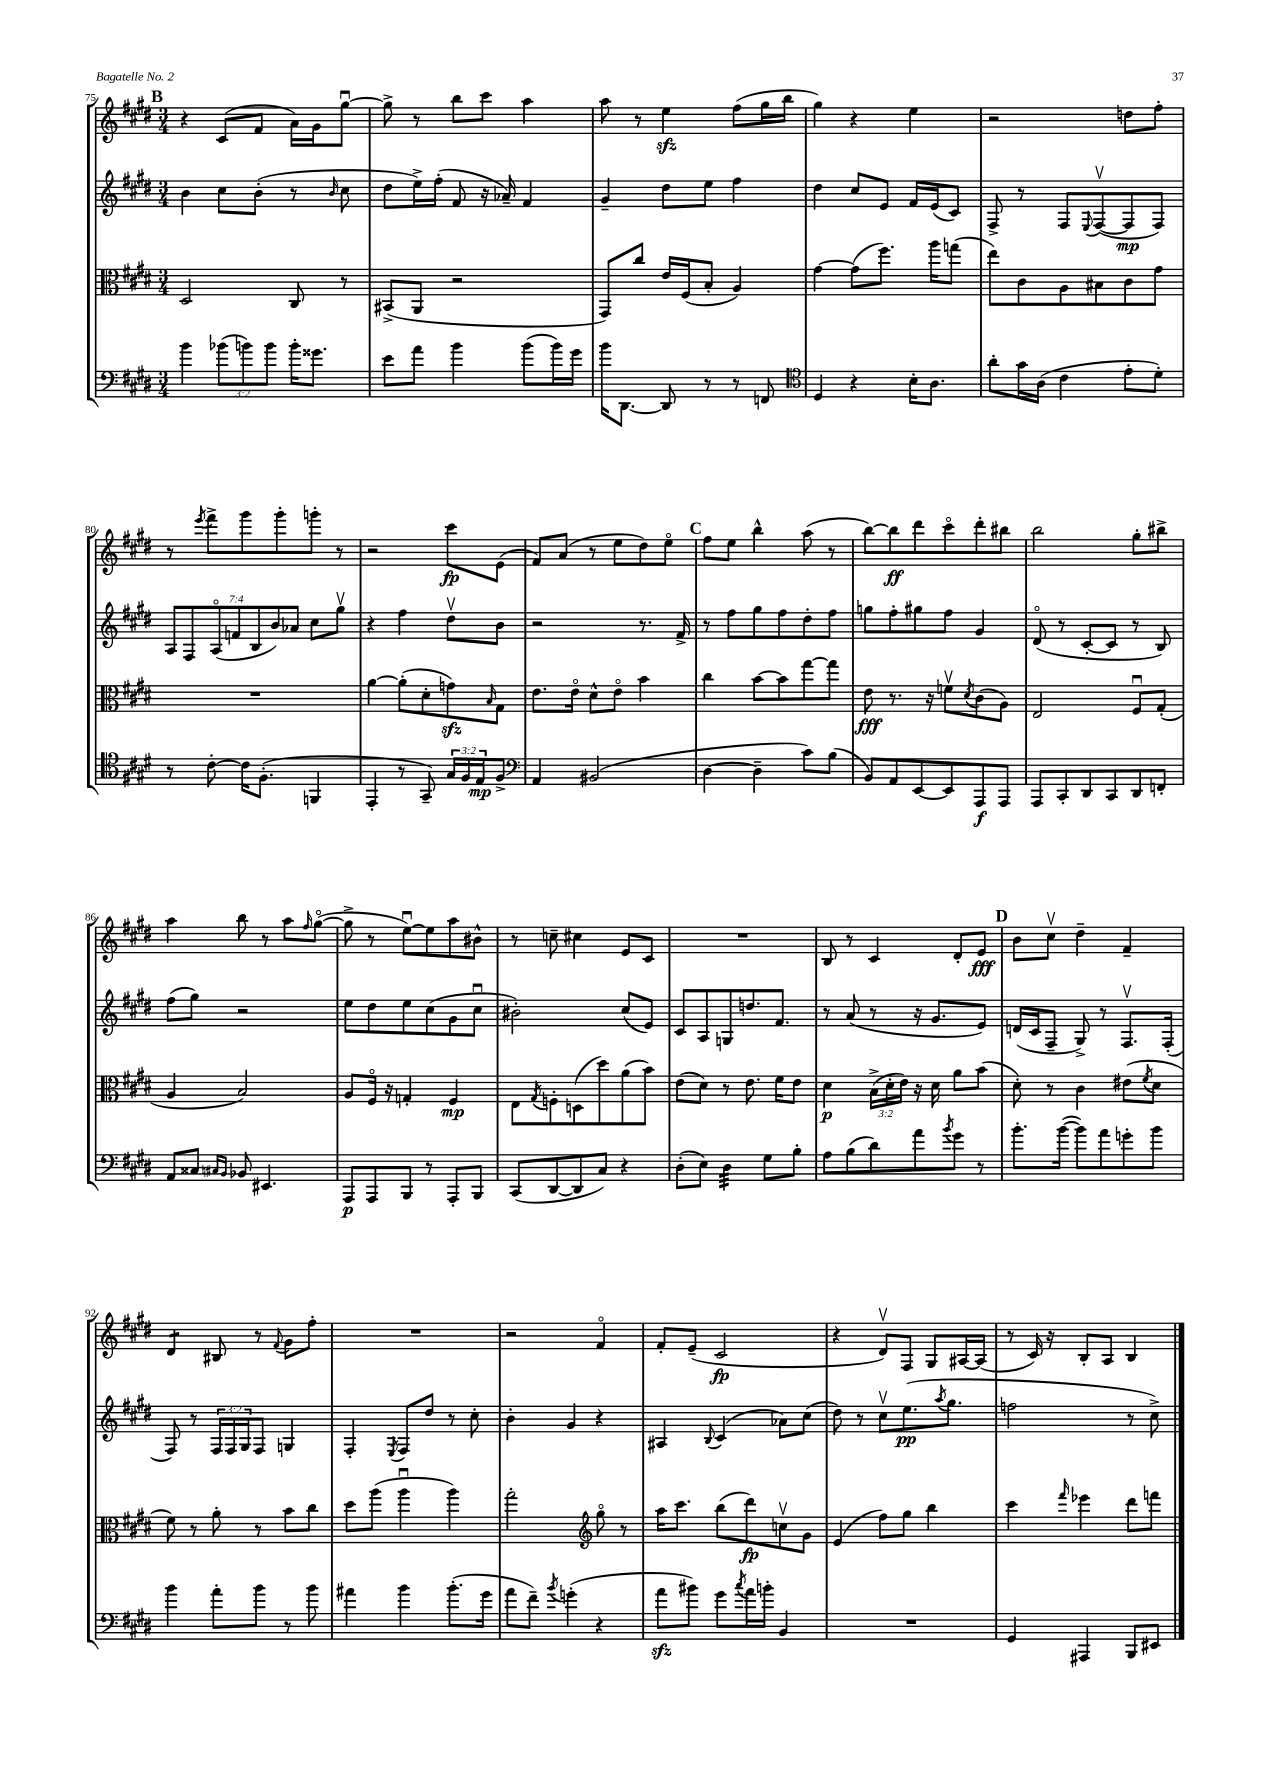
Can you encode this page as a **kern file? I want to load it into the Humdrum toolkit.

**kern	**kern	**kern	**kern
*staff4	*staff3	*staff2	*staff1
*clefF4	*clefC3	*clefG2	*clefG2
*k[f#c#g#d#]	*k[f#c#g#d#]	*k[f#c#g#d#]	*k[f#c#g#d#]
*M3/4	*M3/4	*M3/4	*M3/4
4b	2D#	4b	4r
(12b-	.	8cc#	(8c#
12b)	.	.	.
.	.	(8b'	8f#
12b	.	.	.
16b'	8C#	8r	16a)
8.g##	.	.	16g#
.	.	16qqb	.
.	8r	8cc#	[8gg#u
=	=	=	=
8e	(8BB#^	8dd#	8gg#^]
8a	8AA	16ee^)	8r
.	.	(16ff#'	.
4b	2r	8f#	8bb
.	.	16r	8ccc#
.	.	16a-~)	.
(8b	.	4f#	4aa
16b)	.	.	.
16g#	.	.	.
=	=	=	=
16b	8GG#)	4g#~	8aa
[8.DD#	.	.	.
.	8cc#	.	8r
8DD#]	16e	8dd#	4ee
.	(16F#	.	.
8r	8B'	8ee	.
8r	4A)	4ff#	(8ff#
8FF	.	.	16gg#
.	.	.	16bb
=	=	=	=
*clefC4	*	*	*
4D#	[4g#	4dd#	4gg#)
4r	(8g#]	8cc#	4r
.	8.ff#)	8e	.
16B'	.	16f#	4ee
8.A	16aa	(16e	.
.	(8gg	8c#)	.
=	=	=	=
8a'	8ee)	8F#^	2r
16g#	8c#	8r	.
(16A	.	.	.
4c#	8A	8F#	.
.	.	8qqE	.
.	8B#	([8F#v	.
8e'	8c#	8F#]	8dd
8d#')	8g#	8F#)	8ff#'
=	=	=	=
8r	2.r	14A	8r
.	.	14F#	.
.	.	.	8qeee
[8c#'	.	.	8fff#^
.	.	(14Ao	.
.	.	14f	.
16c#]	.	.	8ggg#
.	.	14B	.
(8.F#'	.	.	.
.	.	14b)	.
.	.	.	8ggg#'
.	.	14a-	.
4FF	.	8cc#	8ggg'
.	.	8gg#v	8r
=	=	=	=
4EE'	[4a	4r	2r
8r	(8a']	4ff#	.
8GG#~)	8d#'	.	.
24G#	8g)	8dd#v	8ccc#
24F#	.	.	.
24E	.	.	.
.	16qqB	.	.
8F#^	8G#	8b	(8e
=	=	=	=
*clefF4	*	*	*
4AA	8.e	2r	8f#)
.	.	.	(8a
.	16eo	.	.
(2BB#	8d#^^	.	8r
.	8eo	.	8ee
.	4b	8.r	8dd#)
.	.	.	8eeo
.	.	16f#^	.
=	=	=	=
[4D#	4cc#	8r	8ff#
.	.	8ff#	8ee
4D#~]	[8b	8gg#	4bb^^
.	8b]	8ff#	.
8c#)	[8gg#	8dd#'	(8aa
(8B	8gg#]	8ff#	8r
=	=	=	=
8BB)	8e	8gg	[8bb)
8AA	8.r	8ff#'	8bb]
[8EE	.	8gg#	8ddd#
.	16r	.	.
8EE]	8fv	8ff#	8ccc#o
.	8qd#	.	.
8AAA	(8c#	4g#	8ddd#'
8AAA	8A)	.	8bb#
=	=	=	=
8AAA	2E	(8d#o	2bb
8CC#'	.	8r	.
8DD#	.	[8c#'	.
8CC#	.	8c#]	.
8DD#	8F#u	8r	8gg#'
8FF'	(8G#'	8B)	8bb#^
=	=	=	=
8AA	4A	(8ff#	4aa
8C##	.	8gg#)	.
16qqC#	.	.	.
16qqBB	.	.	.
8BB-	2B)	2r	8bb
4.EE#	.	.	8r
.	.	.	8aa
.	.	.	16qqff#
.	.	.	([8gg#o
=	=	=	=
8AAA	8A	8ee	8gg#^]
8AAA	16F#o	8dd#	8r
.	16r	.	.
8BBB	4G'	8ee	[8eeu)
8r	.	(8cc#	8ee]
8AAA'	4F#	8g#	8aa
8BBB	.	8cc#u	8b#^^
=	=	=	=
(8CC#	8E	2b#')	8r
.	8qG#	.	.
[8DD#	8F'	.	8cc~
8DD#]	(8D	.	4cc#
8C#)	8dd#)	.	.
4r	(8a	(8cc#	8e
.	8b)	8e)	8c#
=	=	=	=
(8D#'	(8e	8c#	2.r
8E)	8d#)	8A	.
4D#	8r	8G	.
.	8.e	8.dd	.
8G#	.	.	.
.	16f#	8.f#	.
8B'	8e	.	.
=	=	=	=
8A	4d#	8r	8B
(8B	.	(8a	8r
8d#)	(24B^	8r	4c#
.	24d#'	.	.
.	24e)	.	.
8a	16r	16r	.
.	16d#	8.g#	.
8qb	.	.	.
8g#	8a	.	8d#'
8r	(8b	8e)	8e
=	=	=	=
8.b'	8d#')	(16d	8b
.	.	16c#	.
.	8r	8F#~	8cc#v
([16b	.	.	.
8b])	4c#	8G#^)	4dd#~
8a	.	8r	.
8g'	(8e#	8.F#v	4f#~
.	8qf#	.	.
8b	8d#	.	.
.	.	(16F#'	.
=	=	=	=
4b	8f#)	8F#)	4d#
.	8r	8r	.
8a'	8a'	24F#	8B#
.	.	24F#	.
.	.	24G#	.
8b	8r	8F#	8r
.	.	.	8qqf#
8r	8b	4G	8g#
8b	8cc#	.	8ff#'
=	=	=	=
4a#	8dd#	4F#'	2.r
.	(8aa	.	.
.	.	8qE	.
4b	4aau	8F#	.
.	.	8dd#	.
(8.b'	4aa)	8r	.
.	.	8cc#'	.
16g#	.	.	.
=	=	=	=
8a	2gg#'	4b'	2r
8f#~)	.	.	.
8qb	.	.	.
(4g'	.	4g#	.
*	*clefG2	*	*
4r	8gg#o	4r	4f#o
.	8r	.	.
=	=	=	=
8a	16aa	4A#	8f#'
.	8.ccc#	.	.
8b#)	.	.	(8e~
.	.	8qqB	.
8g#	(8bb	(4c#	2c#
8qcc#	.	.	.
16a	8ddd#)	.	.
16b'	.	.	.
4BB	8ccv	8a-)	.
.	8g#	(8cc#	.
=	=	=	=
2.r	(4e	8dd#)	4r
.	.	8r	.
.	8ff#)	8cc#v	8d#v)
.	8gg#	(8.ee	8F#
.	4bb	.	8G#
.	.	8qaa	.
.	.	8.gg#	.
.	.	.	[16A#
.	.	.	(16A#]
=	=	=	=
4GG#	4ccc#	2ff	8r
.	.	.	16c#)
.	.	.	16r
.	16qqfff#	.	.
4AAA#	4eee-	.	8B'
.	.	.	8A
8BBB	8ddd#	8r	4B
8EE#	8fff	8cc#^)	.
==	==	==	==
*-	*-	*-	*-
